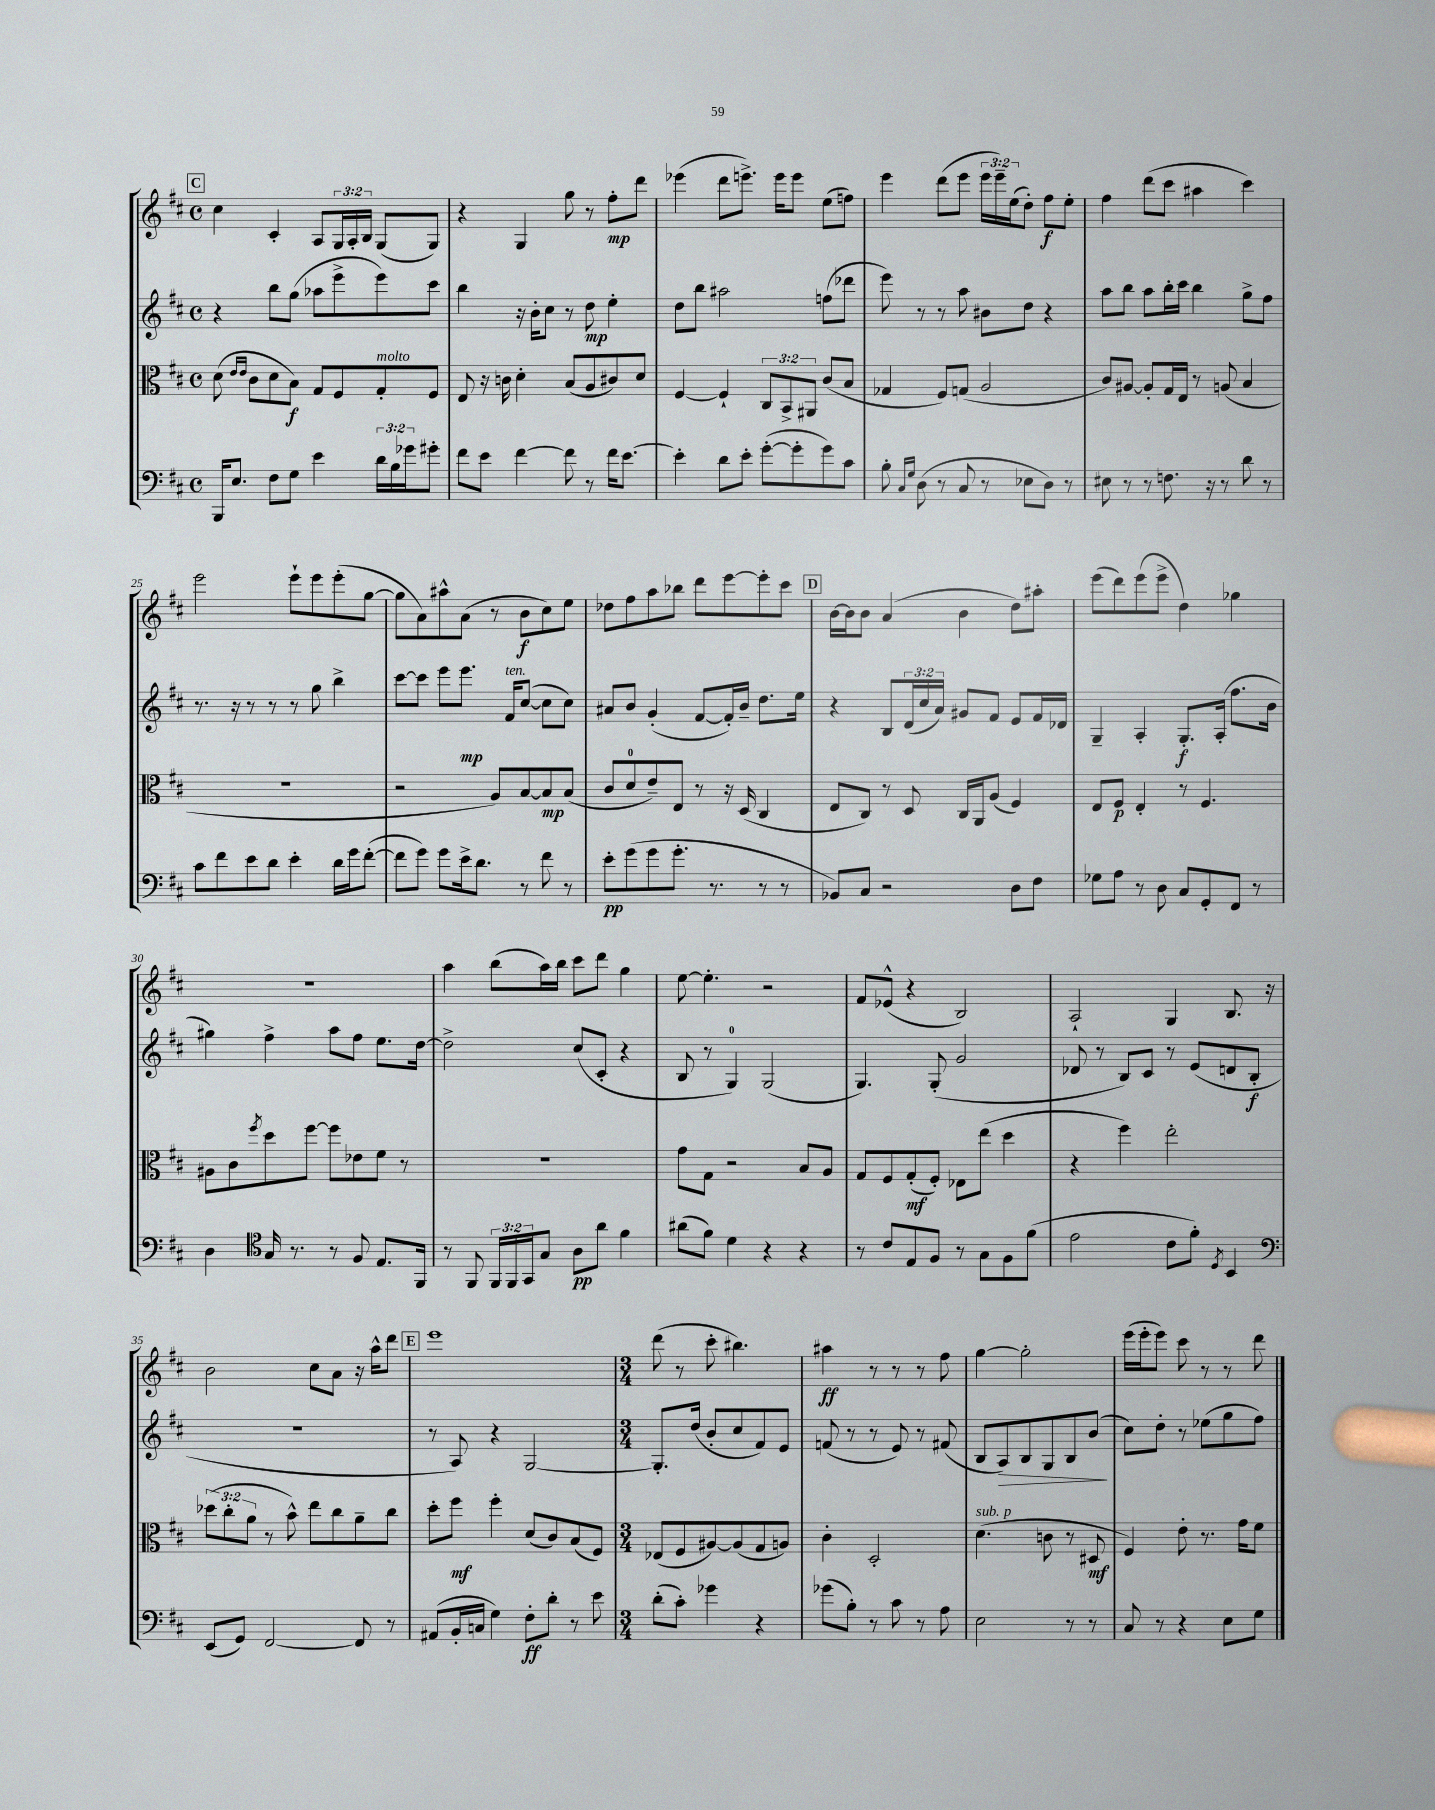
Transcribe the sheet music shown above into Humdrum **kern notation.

**kern	**kern	**kern	**kern
*staff4	*staff3	*staff2	*staff1
*clefF4	*clefC3	*clefG2	*clefG2
*k[f#c#]	*k[f#c#]	*k[f#c#]	*k[f#c#]
*M4/4	*M4/4	*M4/4	*M4/4
*met(c)	*met(c)	*met(c)	*met(c)
16BBB/LK	(8d\	4r	4cc#\
8.E/J	.	.	.
.	16qqe/LL	.	.
.	16qqe/JJ	.	.
.	8c#\L	.	.
8F#\L	8d\	8bb\L	4c#'/
8G\J	8B\J)	(8gg\J	.
4e\	8G/L	8aa-\L	8A/L
.	8F#/	8eee^\	24G/L
.	.	.	24A'/
.	.	.	24B/JJ
24d\LL	8G'/	8eee\)	(8G/L
24B\	.	.	.
24g-\J	.	.	.
8g#'\J	8F#/J	8ccc#\J	8G/J)
=	=	=	=
8f#\L	8E/	4bb\	4r
8e\J	16r	.	.
.	16c\	.	.
[4f#\	4d'\	16r	4G/
.	.	16b'\LK	.
.	.	8cc#\J	.
8f#\]	(8B/L	8r	8gg\
8r	8A/	8dd\	8r
16f#\LK	8c#/)	4ee'\	8ff#'\L
[8.e\J	.	.	.
.	8d/J	.	8ddd\J
=	=	=	=
4e'\]	[4F#/	8dd\L	(4eee-\
.	.	8bb\J	.
8d\L	4F#`/]	2aa#\	8ddd\L
8e'\J	.	.	8.eee^\J)
([8g'\L	12C#/L	.	.
.	.	.	16eee\LK
.	12BB^/	.	.
8g'\]	.	.	8eee\J
.	12AA#/J	.	.
8g\)	(8c#/L	(8ff\L	(8ee\L
8c#\J	8B/J	8ddd-\J	8ff\J)
=	=	=	=
8B'\	4G-/	8eee\)	4eee\
16qqC#/LL	.	.	.
16qqG/JJ	.	.	.
(8D\	.	8r	.
8r	8F#/L)	8r	(8ddd\L
8C#/	(8G/J	8aa\	8eee\J
8r	2A/	8b#\L	24eee\LL
.	.	.	24eee~\)
.	.	.	(24ee\J
8E-\L	.	8dd\J	8dd'\J)
8D\J)	.	4r	8ff#\L
8r	.	.	8ee'\J
=	=	=	=
8E#\	8c#/L)	8aa\L	4ff#\
8r	[8A#/J	8bb\J	.
8r	8A#'/]L	8aa\L	(8ddd\L
8.F\	16G/L	16bb'\L	8ccc#\J
.	16E/JJ	16ccc#\JJ	.
.	8r	4bb\	4aa#\
16r	.	.	.
8r	(8A/	.	.
8d\	4B/	8gg^\L	4ccc#\)
8r	.	8ff#\J	.
=	=	=	=
8c#\L	1r	8.r	2eee\
8f#\	.	.	.
.	.	16r	.
8e\	.	8r	.
8d\J	.	8r	.
4e'\	.	8r	8eee`\L
.	.	8gg\	8eee\
16d\LL	.	4bb^\	(8eee'\
16g\J	.	.	.
([8f#'\J	.	.	[8gg\J
=	=	=	=
8f#\]L	2r	[8ccc#\L	8gg\]L
8g\J)	.	8ccc#\]J	8a\)
8g\L	.	8eee\L	8aa#^^\
16e^\k	.	8.eee\J	(8a\J
8.d\J	.	.	.
.	8A/L)	.	8r
.	.	16f#/LK	.
8r	[8B/	([8cc#/J	8b\L
8f#\	8B/]	8cc#\]L	8cc#\)
8r	(8B/J	8cc#\J)	8ee\J
=	=	=	=
8e'\L	8c#/L	8a#/L	8dd-\L
(8g\	8d/	8b/J	8ff#\
8g\	8e~/)	(4g'/	8aa\
8.g'\J	8E/J	.	8bb-\J
.	8r	[8f#/L	8ddd\L
8.r	.	.	.
.	16r	16f#'/]L)	[8eee\
.	(16D/	16b~/JJ	.
8r	4C#/	8.dd\L	8eee'\]
8r	.	.	8ccc#\J
.	.	16ee\Jk	.
=	=	=	=
8BB-/L)	8E/L	4r	[16b\LL
.	.	.	16b\]J
8C#/J	8C#/J)	.	8b\J
2r	8r	8B/L	(4a/
.	8D/	(24d/L	.
.	.	24cc#/	.
.	.	24a/JJ)	.
.	16C#/LL	8g#/L	4b\
.	16AA/J	.	.
.	(8A/J	8f#/J	.
8D\L	4F#/)	8e/L	8dd\L)
8F#\J	.	16f#/L	8aa#'\J
.	.	16d-/JJ	.
=	=	=	=
8G-\L	8E/L	4G~/	(8eee\L
8A\J	8F#/J	.	8ddd\)
8r	4E'/	4A'/	(8eee\
8D\	.	.	8eee^\J
8C#/L	8r	8.G'/L	4dd\)
8GG'/	4.F#/	.	.
.	.	(16A'/Jk	.
8FF#/J	.	8.ff#\L	4gg-\
8r	.	.	.
.	.	16b\Jk	.
=	=	=	=
4D\	8A#\L	4gg#\)	1r
.	8c#\	.	.
*clefC4	*	*	*
.	8qff#/	.	.
16G/	8dd\	4ff#^\	.
8.r	.	.	.
.	[8ff#\J	.	.
8r	8ff#\]L	8aa\L	.
8F#/	8e-\	8ff#\J	.
8.E/L	8f#\J	8.ee\L	.
.	8r	.	.
16FF#/Jk	.	[16dd\Jk	.
=	=	=	=
8r	1r	2dd^\]	4aa\
8FF#/	.	.	.
24FF#/LL	.	.	(8bb\L
24FF#/	.	.	.
24GG/J	.	.	.
8G/J	.	.	16aa\L)
.	.	.	16bb\JJ
8A\L	.	(8cc#/L	8ccc#\L
8a\J	.	8c#'/J	8ddd\J
4f#\	.	4r	4gg\
=	=	=	=
(8a#\L	8g\L	8B/	[8ee\
8f#\J)	8G\J	8r	4.ee'\]
4d\	2r	4G/)	.
4r	.	(2G/	2r
4r	8B/L	.	.
.	8A/J	.	.
=	=	=	=
8r	8G/L	4.G/)	8f#/L
8c#/L	8F#/	.	(8e-^^/J
8E/	(8G'/	.	4r
8F#/J	8F#'/J)	(8G'/	.
8r	8E-\L	2g/	2B/)
8G\L	(8ee\J	.	.
8F#\	4dd\	.	.
(8f#\J	.	.	.
=	=	=	=
2e\	4r	8d-/	2A`/
.	.	8r	.
.	4ff#\)	8B/L)	.
.	.	8c#/J	.
8c#\L	2ee'\	8r	4G/
8f#'\J)	.	(8e/L	.
8qD/	.	.	.
4BB/	.	8d/	8.B/
.	.	8B'/J	.
.	.	.	16r
=	=	=	=
*clefF4	*	*	*
(8EE/L	(12dd-\L	1r	2b\
.	12cc#'\	.	.
8GG/J)	.	.	.
.	12a\J	.	.
[2FF#/	8r	.	.
.	8b^^\)	.	.
.	8ee\L	.	8cc#\L
.	8cc#\	.	8a\J
8FF#/]	8a~\	.	16r
.	.	.	16aa^^\LK
8r	8cc#\J	.	8ddd\J
=	=	=	=
(8AA#/L	8dd'\L	8r	1eee
16BB'/L	8ff#\J	8A/)	.
16C/JJ	.	.	.
4G\)	4ff#'\	4r	.
8F#'\L	(8d/L	[2G/	.
8d'\J	8c#/)	.	.
8r	(8B/	.	.
8e\	8F#/J)	.	.
=	=	=	=
*M3/4	*M3/4	*M3/4	*M3/4
(8d'\L	(8E-/L	8.G'/]L	(8ddd\
8c#'\J)	8F#/	.	8r
.	.	(16dd/Jk	.
4g-\	[8A#/)	8b'/L	8ccc#'\
.	(8A#/]	8cc#/	4.bb#\)
4r	8G/	8f#/)	.
.	8A/J)	8e/J	.
=	=	=	=
(8g-\L	4c#'\	(8f/	4aa#\
8B'\J)	.	8r	.
8r	2D'/	8r	8r
8c#\	.	8e/)	8r
8r	.	8r	8r
8A\	.	(8f#/	8ff#\
=	=	=	=
2E\	(4.d\	8B/L	[4gg\
.	.	8A/)	.
.	.	8B/	2gg'\]
.	8c\	8G/	.
8r	8r	8B/	.
8r	8D#/	(8b/J	.
=	=	=	=
8C#/	4F#/)	8cc#\L)	(16eee\LL
.	.	.	16eee'\J
8r	.	8dd'\J	8eee\J)
4r	8e'\	8r	8ccc#\
.	8.r	(8ee-\L	8r
8E\L	.	8gg\	8r
.	16g\LK	.	.
8G\J	8f#\J	8ff#\J)	8ddd\
==	==	==	==
*-	*-	*-	*-
